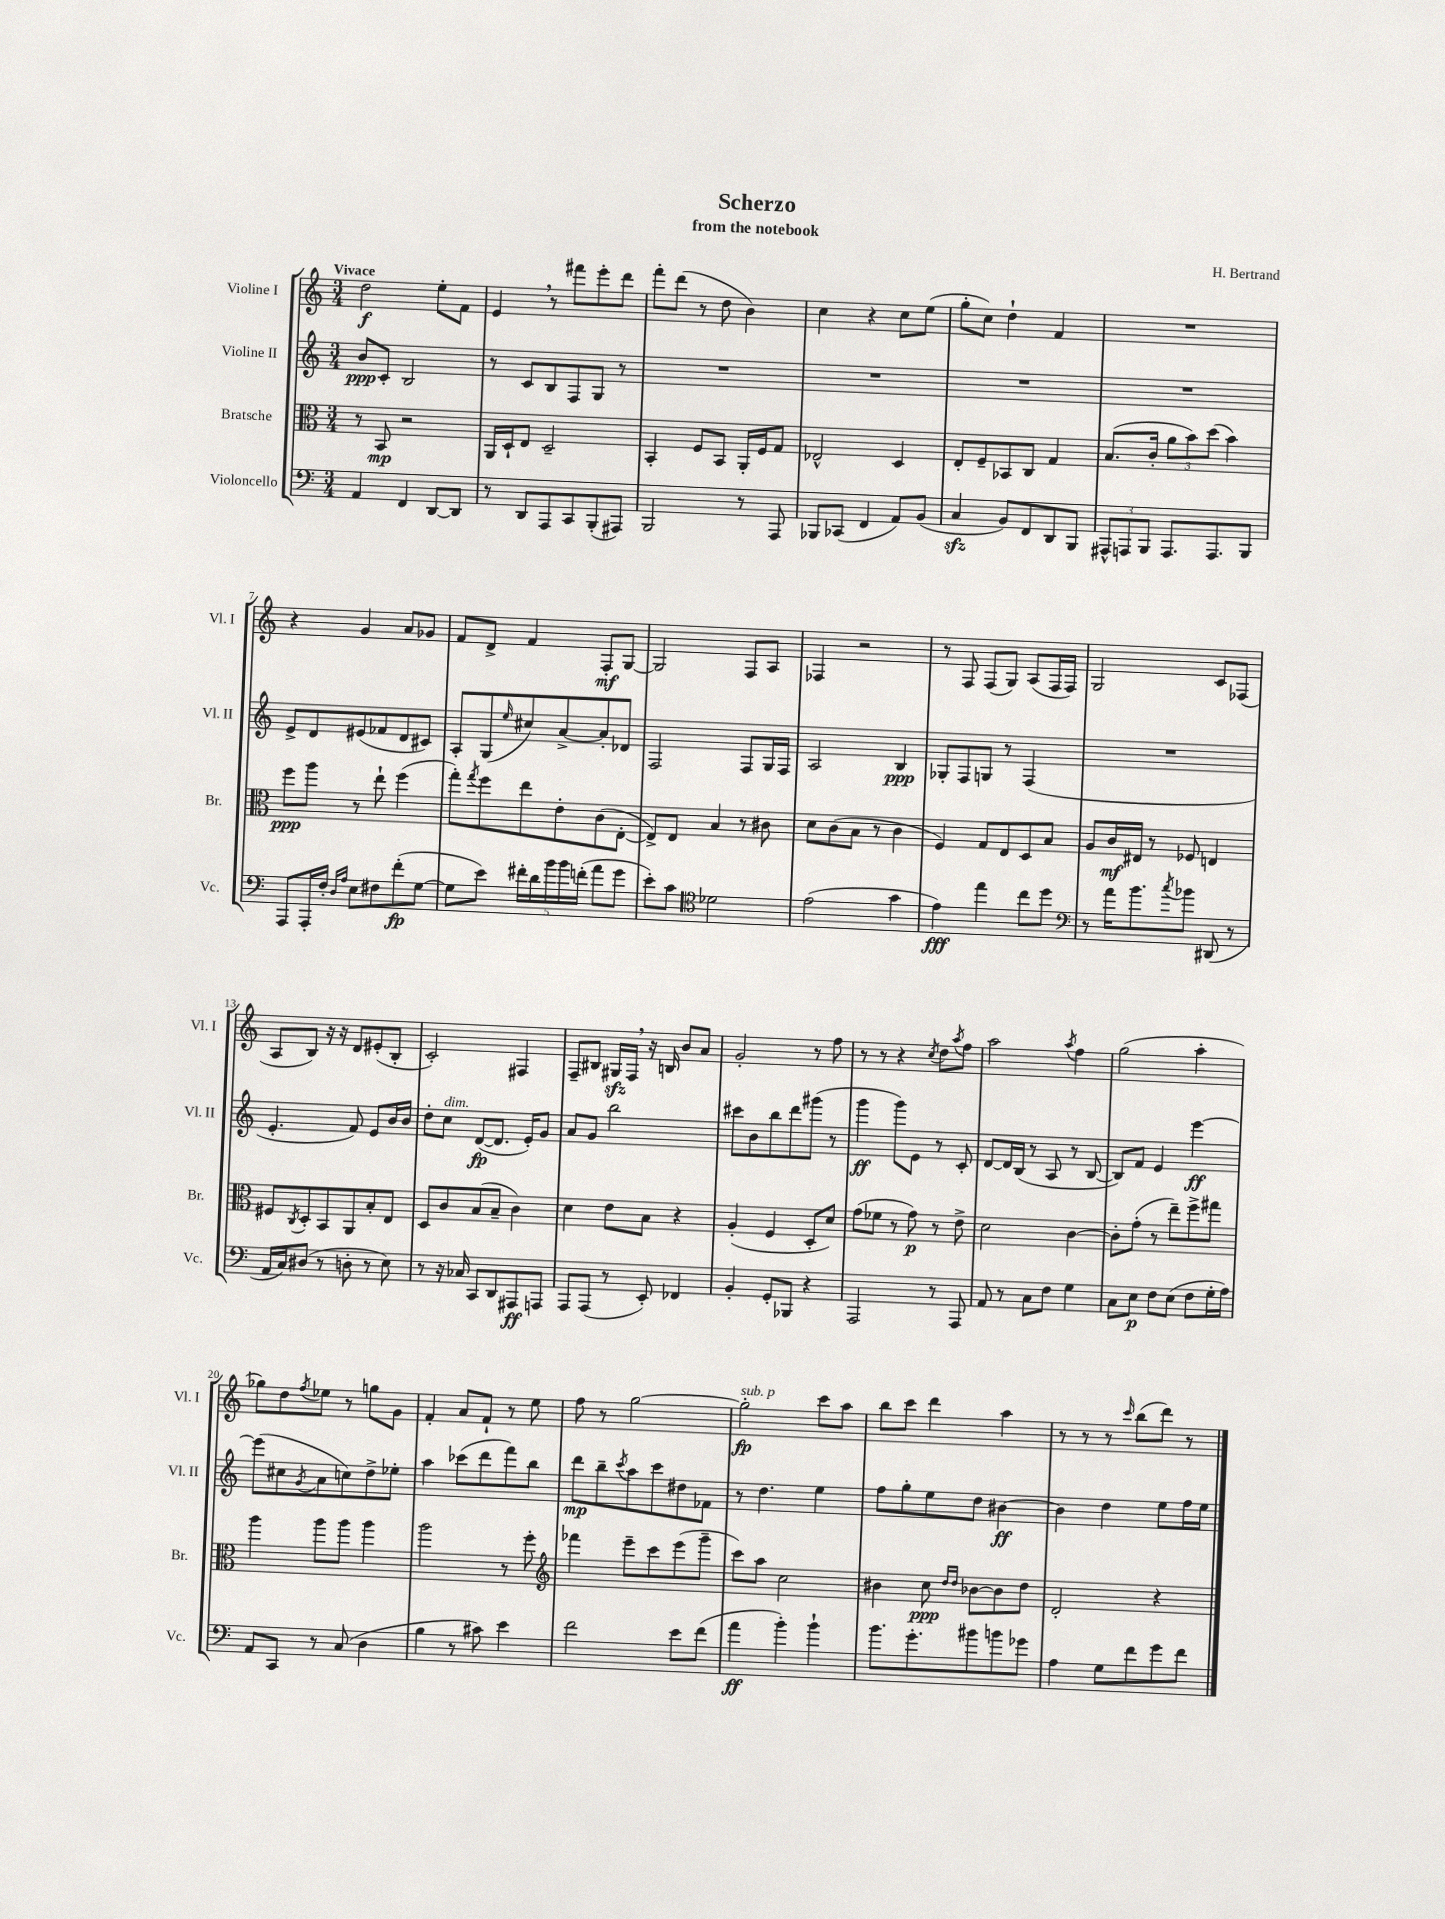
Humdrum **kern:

**kern	**kern	**kern	**kern
*staff4	*staff3	*staff2	*staff1
*clefF4	*clefC3	*clefG2	*clefG2
*k[]	*k[]	*k[]	*k[]
*M3/4	*M3/4	*M3/4	*M3/4
4AA	8r	8b	2dd
.	8BB	8c'	.
4FF	2r	2B	.
[8DD	.	.	8ee'
8DD]	.	.	8f
=	=	=	=
8r	16AA	8r	4e
.	16D`	.	.
8DD	8E	8c	.
8AAA	2D~	8B	8r
8CC	.	8F	8fff#
(8BBB'	.	8G	8eee'
8AAA#)	.	8r	8ddd
=	=	=	=
2BBB	4BB'	2.r	8fff'
.	.	.	(8ddd
.	8F	.	8r
.	8BB	.	8dd
8r	16AA'	.	4b)
.	16F	.	.
8AAA	8G	.	.
=	=	=	=
8BBB-	2E-^^	2.r	4cc
(8CC-	.	.	.
4FF	.	.	4r
8AA)	4D	.	8cc
(8BB	.	.	(8ee
=	=	=	=
4C	8E'	2.r	8gg'
.	8F~	.	8cc)
8BB)	8BB-	.	4dd`
8FF	8C	.	.
8DD	4G	.	4f
8BBB	.	.	.
=	=	=	=
12AAA#^^	(8.B	2.r	2.r
12AAA	.	.	.
12BBB	.	.	.
.	16c'	.	.
8.AAA	12a	.	.
.	12b)	.	.
.	(12dd	.	.
8.AAA	.	.	.
.	4b)	.	.
8BBB	.	.	.
=	=	=	=
8AAA	8ff	8e^	4r
16AAA'	8aa	8d	.
16F'	.	.	.
16qqD	.	.	.
16qqA	.	.	.
8E	8r	(8e#	4g
8F#	8ee`	8f-	.
(8f'	(4ff	8d	8a
[8G	.	8c#)	8g-
=	=	=	=
8G]	8gg')	8A'	8f
.	8qgg	.	.
8e)	8ff	(8G	8d^
.	.	16qqee	.
20f#'	8ee	8cc#)	4f
20d	.	.	.
20b	.	.	.
.	8e'	[8a^	.
20b	.	.	.
(20f'	.	.	.
8a	(8c	8a']	8F'
8g	[8E'	8d-	[8G
=	=	=	=
8e')	8E^])	2F	2G]
8c	8E	.	.
*clefC4	*	*	*
2d-	4B	.	.
.	8r	8F	8F
.	8c#	16G	8A
.	.	16F	.
=	=	=	=
(2e	8d	2A	4F-
.	(8c	.	.
.	8B	.	2r
.	8r	.	.
4g	4c	4B	.
=	=	=	=
4e)	4F)	8G-'	8r
.	.	8F	8F
4ee	8G	8G	(8F
.	8E	8r	8G)
8cc	8D	(4F	(8A
8dd	8B	.	16F
.	.	.	16F)
=	=	=	=
*clefF4	*	*	*
8r	8A	2.r	2G
16a	16c	.	.
8.b	16E#	.	.
.	8r	.	.
8qcc	.	.	.
8b-	8F-	.	.
(8DD#	4E	.	8c
8r	.	.	(8F-
=	=	=	=
16AA	8F#	4.e'	8A
16C)	.	.	.
.	8qC	.	.
(8D#	8D'	.	8B)
8r	8BB	.	16r
.	.	.	16r
8D'	8AA	8f)	8d
8r	8B'	8e	(8e#'
8E)	8E	16b	8B'
.	.	16b	.
=	=	=	=
8r	8D	8dd'	2c')
16r	8c	8cc	.
16C-	.	.	.
8CC	(8B	([8d	.
8DD	8B~	8.d]	.
8AAA#	4c)	.	4F#
.	.	16e')	.
8AAA	.	8g	.
=	=	=	=
8AAA	4d	8a	8F~
(8AAA	.	8g	8B#
8r	8e	2bb	16G#
.	.	.	16F
8EE')	8B	.	16r
.	.	.	16B
4FF-	4r	.	8b
.	.	.	8a
=	=	=	=
4BB'	(4A'	8ccc#	2g'
.	.	8b	.
8GG'	4F	8bb	.
8BBB-	.	8ddd	.
4r	8D'	(8ggg#	8r
.	8d)	8r	8ff
=	=	=	=
2AAA	(8g	4ggg	8r
.	8f-	.	8r
.	8r	8ggg)	4r
.	8g)	8e	.
.	.	.	8qcc
8r	8r	8r	8dd
.	.	.	8qaa
8AAA	8e^	8c'	8ff
=	=	=	=
8AA	2d	[8d	2aa
8r	.	16d]	.
.	.	(16B	.
8C	.	8r	.
8F	.	8A	.
.	.	.	8qaa
4G	[4c	8r	4ff
.	.	[8B	.
=	=	=	=
8C	8c']	8B])	(2gg
8E	(8g'	8f	.
8F	8r	4e	.
(8E	8ee~)	.	.
8F	8ff^	[4eee	4aa'
16G'	8gg#	.	.
16A)	.	.	.
=	=	=	=
8AA	4aa	(8eee]	8gg-)
8CC	.	8cc#	8dd
.	.	8qg	8qff
8r	8aa	8a	8ee-
(8C	8aa	8cc)	8r
4D	4aa	8dd^	8gg
.	.	8ee-'	8g
=	=	=	=
4B	2aa	4aa	4f'
8r	.	(8ccc-	8a
8c#)	.	8ddd	8f`
4e	8r	8fff)	8r
.	8ff'	8bb	8ee
=	=	=	=
*	*clefG2	*	*
2f	4fff-	8ddd	8ff
.	.	8bb~	8r
.	.	8qccc	.
.	8eee~	8aa	[2gg
.	8ccc	8ccc	.
8e	(8eee	8dd#	.
(8f	8ggg~	8f-	.
=	=	=	=
4a	8ccc)	8r	2gg']
.	8aa	4.dd	.
4b')	2cc	.	.
4b`	.	4ee	8ccc
.	.	.	8aa
=	=	=	=
8.b	4b#	8ff	8bb
.	.	8gg'	8ccc
8.g'	.	.	.
.	8cc	8ee	4ddd
.	16qqdd	.	.
.	16qqdd	.	.
8b#	[8b-	8dd	.
8b	8b-]	[4b#	4aa
8g-	8dd	.	.
=	=	=	=
4A	2d'	4b#]	8r
.	.	.	8r
8G	.	4dd	8r
.	.	.	16qqccc
8f	.	.	(8bb
8g	4r	8ee	8ddd)
8f	.	16ff	8r
.	.	16ee	.
==	==	==	==
*-	*-	*-	*-
